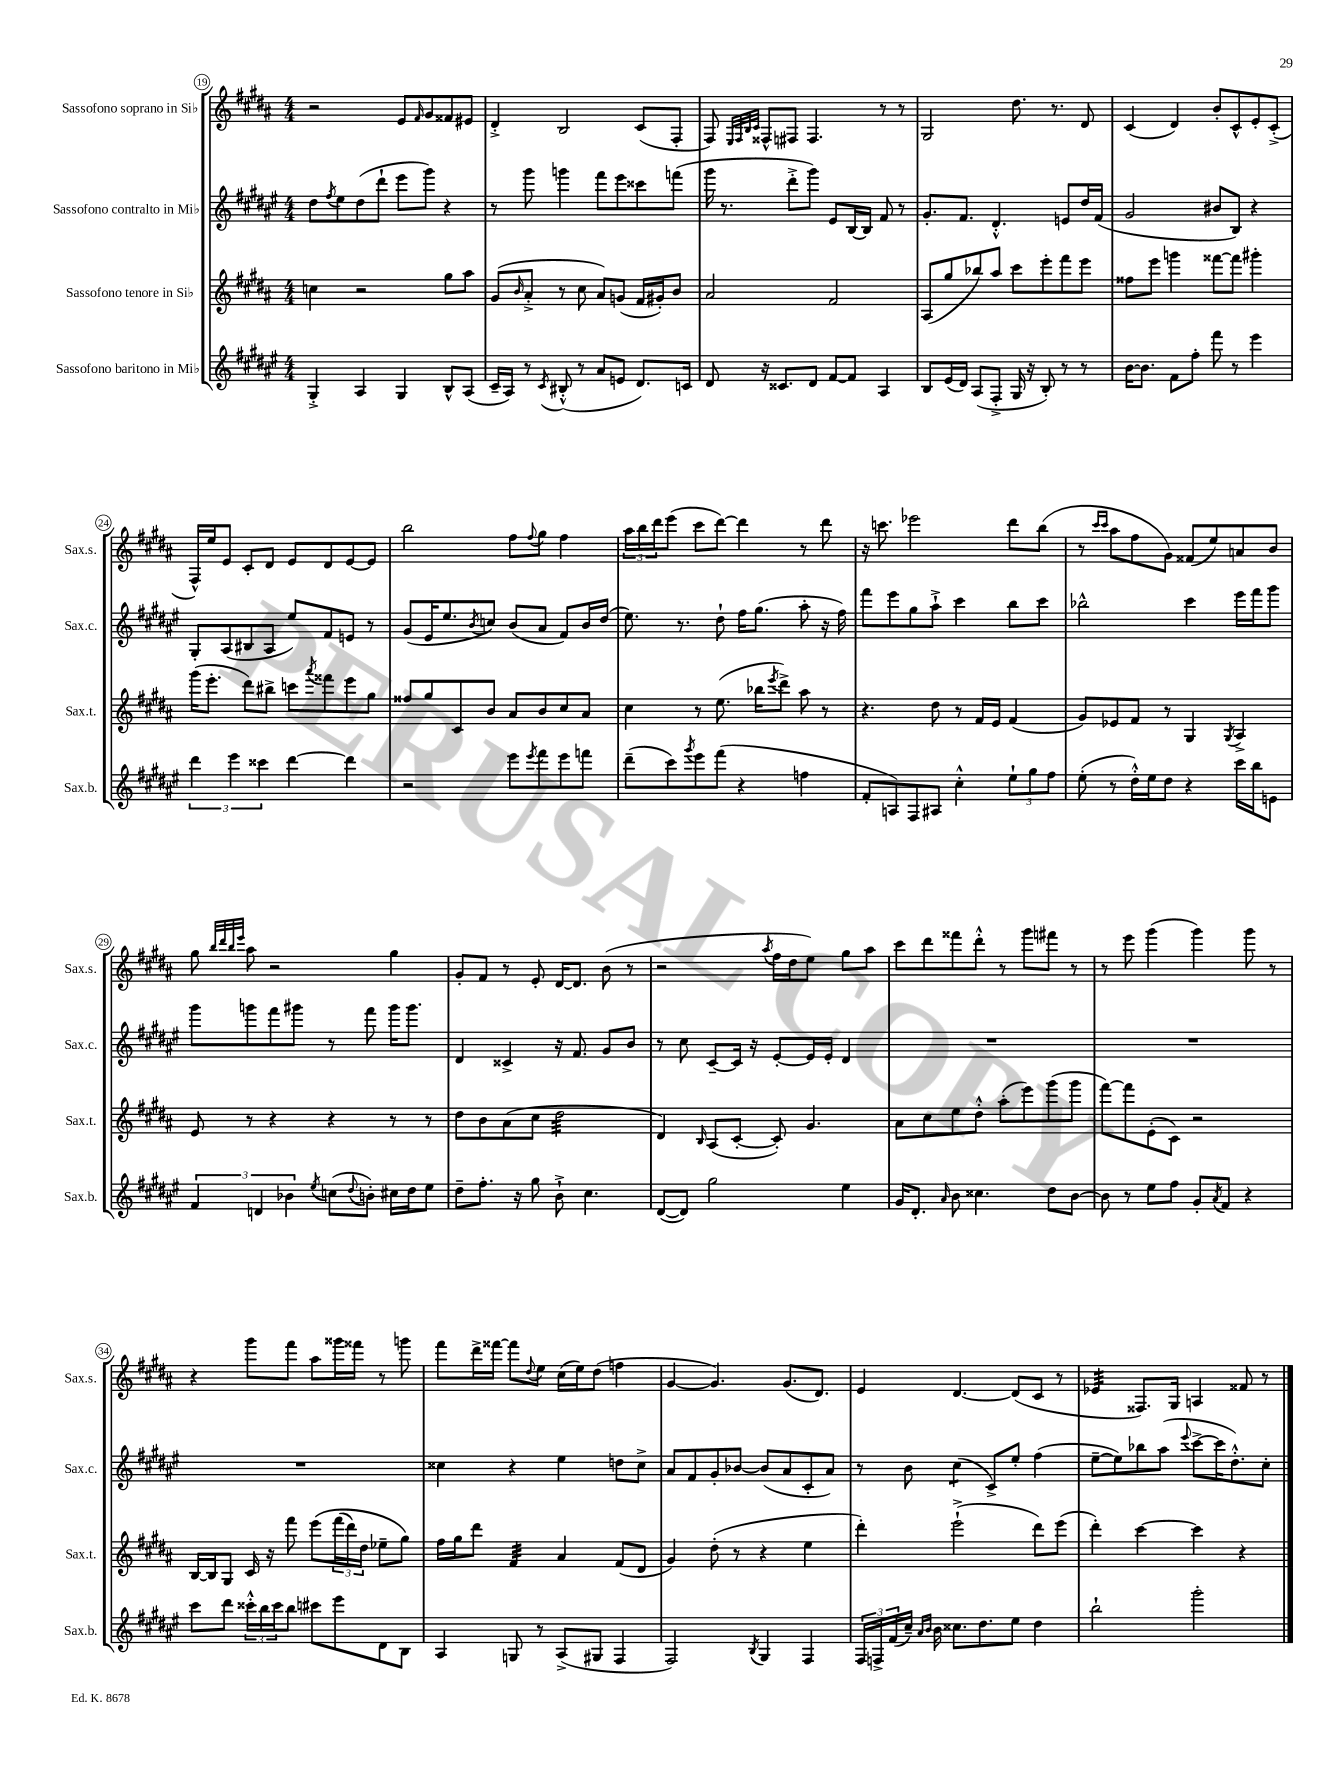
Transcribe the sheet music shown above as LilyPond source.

<<
\new StaffGroup <<
\new Staff = "s0" \with { instrumentName = "Sassofono soprano in Sib" shortInstrumentName = "Sax.s." } {
    \clef treble \key b \major \numericTimeSignature \time 4/4
    r2 e'8 \grace { fis'16 } gis'8 fisis'8 eis'8 |
    dis'4-.-> b2 cis'8( fis8-. |
    fis8) \grace { e32 fis32 b32 cis'32 } fisis8-^ fis8 fis4. r8 r8 |
    gis2 dis''8. r8. dis'8 |
    cis'4( dis'4) b'8-. cis'8-^ e'8-. cis'8-.->( |
    fis16-^) e''16 e'8 cis'8-. dis'8 e'8 dis'8 e'8~ e'8 |
    b''2 fis''8 \appoggiatura { fis''8 } gis''8 fis''4 |
    \tuplet 3/2 { ais''16 b''16 dis'''16 } e'''8( cis'''8 dis'''8~) dis'''4 r8 dis'''8 |
    r16 c'''8. ees'''2 dis'''8 b''8( |
    r8 \grace { cis'''16 cis'''16 } ais''8 fis''8 gis'8) fisis'8( e''8) a'8 b'8 |
    gis''8 \grace { b''32 dis'''32 b''32 e'''32 } ais''8 r2 gis''4 |
    gis'8-. fis'8 r8 e'8-. dis'16~ dis'8. b'8( r8 |
    r2 \acciaccatura { ais''8 } fis''16 dis''16 e''8) gis''8 ais''8 |
    cis'''8 dis'''8 fisis'''8 dis'''8-.-^ r8 gis'''8 fis'''8 r8 |
    r8 e'''8 gis'''4( gis'''4) gis'''8 r8 |
    r4 gis'''8 fis'''8 ais''8 gisis'''16 fisis'''16 r8 g'''8 |
    fis'''8 dis'''16-> fisis'''16~ fisis'''8 \appoggiatura { dis''8 } e''8 cis''16( e''16) dis''8( f''4 |
    gis'4~ gis'4.) gis'8.( dis'8.) |
    e'4 dis'4.~ dis'8( cis'8 r8 |
    ees'4:32 fisis8.) gis16 a4 fisis'8 r8 \bar "|." |
}
\new Staff = "s1" \with { instrumentName = "Sassofono contralto in Mib" shortInstrumentName = "Sax.c." } {
    \clef treble \key fis \major \numericTimeSignature \time 4/4
    dis''8 \acciaccatura { fis''8 } eis''8 dis''8( dis'''8-! eis'''8 gis'''8) r4 |
    r8 gis'''8 g'''4 fis'''8 eis'''8 cisis'''8 f'''8( |
    gis'''16 r8. dis'''8-.-> gis'''8) eis'8 b16~ b16 fis'8 r8 |
    gis'8.-. fis'8. dis'4.-.-^ e'8 dis''16 fis'16( |
    gis'2 bis'8 b8) r4 |
    gis8-. ais8( bis8 ais8 eis''8) fis'8 e'8 r8 |
    gis'8( eis'16 eis''8. \acciaccatura { b'8 } c''8) b'8( ais'8 fis'8) b'16 dis''16( |
    eis''8.) r8. dis''8-! fis''16 gis''8.( ais''8-. r16 fis''16) |
    fis'''8 eis'''8 gis''8 ais''8-!-> cis'''4 b''8 cis'''8 |
    bes''2-^ cis'''4 eis'''16 fis'''16 gis'''8 |
    gis'''8 g'''8 fis'''8 gis'''8 r8 fis'''8 gis'''16 gis'''8. |
    dis'4 cisis'4-> r16 fis'8. gis'8 b'8 |
    r8 cis''8 cis'8~-- cis'16 r16 eis'8~-. eis'16 eis'16-. dis'4 |
    R1 |
    R1 |
    R1 |
    cisis''4 r4 eis''4 d''8 cisis''8-> |
    ais'8 fis'8 gis'8-. bes'8~ bes'8( ais'8 cis'8-. ais'8) |
    r8 b'8 cis''4:8( cis'8->) eis''8-. fis''4( |
    eis''8~-- eis''8) bes''8 ais''8( \appoggiatura { eis'''8 } cis'''8~-> cis'''16 dis''8.-.-^) cis''8-. \bar "|." |
}
\new Staff = "s2" \with { instrumentName = "Sassofono tenore in Sib" shortInstrumentName = "Sax.t." } {
    \clef treble \key b \major \numericTimeSignature \time 4/4
    c''4 r2 gis''8 ais''8 |
    gis'8( \grace { b'16 } ais'8-.-> r8 cis''8 ais'8) g'8( fis'16 gis'16-.) b'8 |
    ais'2 fis'2 |
    ais8( gis''8 bes''8) ais''8 cis'''8 e'''8-. fis'''8 e'''8 |
    fisis''8 e'''8 g'''4 fisis'''8~ fisis'''8 gis'''4-. |
    gis'''16( e'''8.-. dis'''8) bis''8-> c'''8 \acciaccatura { ais'''8 } fisis'''8 e'''8 gis''8 |
    fisis''8 gis''8 cis'8 b'8 ais'8 b'8 cis''8 ais'8 |
    cis''4 r8 e''8.( bes''16 \acciaccatura { e'''8 } dis'''8->) ais''8 r8 |
    r4. dis''8 r8 fis'16 e'16 fis'4( |
    gis'8) ees'8 fis'8 r8 gis4 \acciaccatura { gis8 } ais4-> |
    e'8 r8 r4 r4 r8 r8 |
    dis''8 b'8 ais'8( cis''8 dis''2:32 |
    dis'4) \grace { b16 } ais8( cis'8~-. cis'8-.) gis'4. |
    ais'8 cis''8 e''8 dis''8-.-^ ais''8-.( e'''8) gis'''8( gis'''8 |
    fis'''8~) fis'''8 e'8-.( cis'8) r2 |
    b16~ b16 gis8 cis'16 r16 fis'''8 e'''8\( \tuplet 3/2 { fis'''16( dis'''16) dis''16 } ees''8-- gis''8\) |
    fis''16 gis''16 dis'''8 fis'4:32 ais'4 fis'8( dis'8 |
    gis'4) dis''8-.( r8 r4 e''4 |
    dis'''4-.) e'''2-!->( dis'''8) e'''8( |
    dis'''4-.) cis'''4~ cis'''4 r4 \bar "|." |
}
\new Staff = "s3" \with { instrumentName = "Sassofono baritono in Mib" shortInstrumentName = "Sax.b." } {
    \clef treble \key fis \major \numericTimeSignature \time 4/4
    gis4-.-> ais4 gis4 b8-^ ais8( |
    cis'16-- ais16) r8 \acciaccatura { cis'8 } bis8-.-^( r8 ais'8 e'8 dis'8.) c'16 |
    dis'8 r16 cisis'8. dis'8 fis'8~ fis'8 ais4 |
    b8 eis'16( dis'16) ais8( fis8-.-> gis16 r16 b8-.) r8 r8 |
    b'16~ b'8. fis'8 fis''8-. fis'''8 r8 eis'''4 |
    \tuplet 3/2 { dis'''4 eis'''4 cisis'''4 } dis'''4~ dis'''4 |
    r2 eis'''8 \acciaccatura { eis'''8 } fis'''8 eis'''8 f'''8 |
    dis'''8--( cis'''8) \acciaccatura { gis'''8 } eis'''8 fis'''8( r4 f''4 |
    fis'8-. a8) fis8 ais8 cis''4-.-^ \tuplet 3/2 { eis''8-! gis''8 fis''8 } |
    eis''8-.( r8 dis''16-.-^) eis''16 dis''8 r4 cis'''16 b''16 e'8 |
    \tuplet 3/2 { fis'4 d'4 bes'4 } \acciaccatura { eis''8 } c''8( \appoggiatura { dis''8 } b'8-.) cis''16 dis''16 eis''8 |
    dis''8-- fis''8.-. r16 gis''8 b'8-!-> cis''4. |
    dis'8~( dis'8) gis''2 eis''4 |
    gis'16 dis'8.-. \grace { ais'16 } b'8 cisis''4. dis''8 b'8~ |
    b'8 r8 eis''8 fis''8 gis'8-. \acciaccatura { ais'8 } fis'8 r4 |
    cis'''8 dis'''8 \tuplet 3/2 { cisis'''16-.-^ b''16 cisis'''16 } b''8 cis'''8 eis'''8 dis'8 b8 |
    ais4 g8 r8 ais8->( gis8 fis4 |
    fis2) \acciaccatura { b8 } gis4 fis4 |
    \tuplet 3/2 { fis16 f16-> fis'16( } cis''16--) \grace { ais'16 b'16 } b'16 cisis''8. dis''8. eis''8 dis''4 |
    b''2-! gis'''2-. \bar "|." |
}
>>
>>
\layout { \context { \Score currentBarNumber = #19 \override BarNumber.stencil = #(make-stencil-circler 0.1 0.3 ly:text-interface::print) } }
